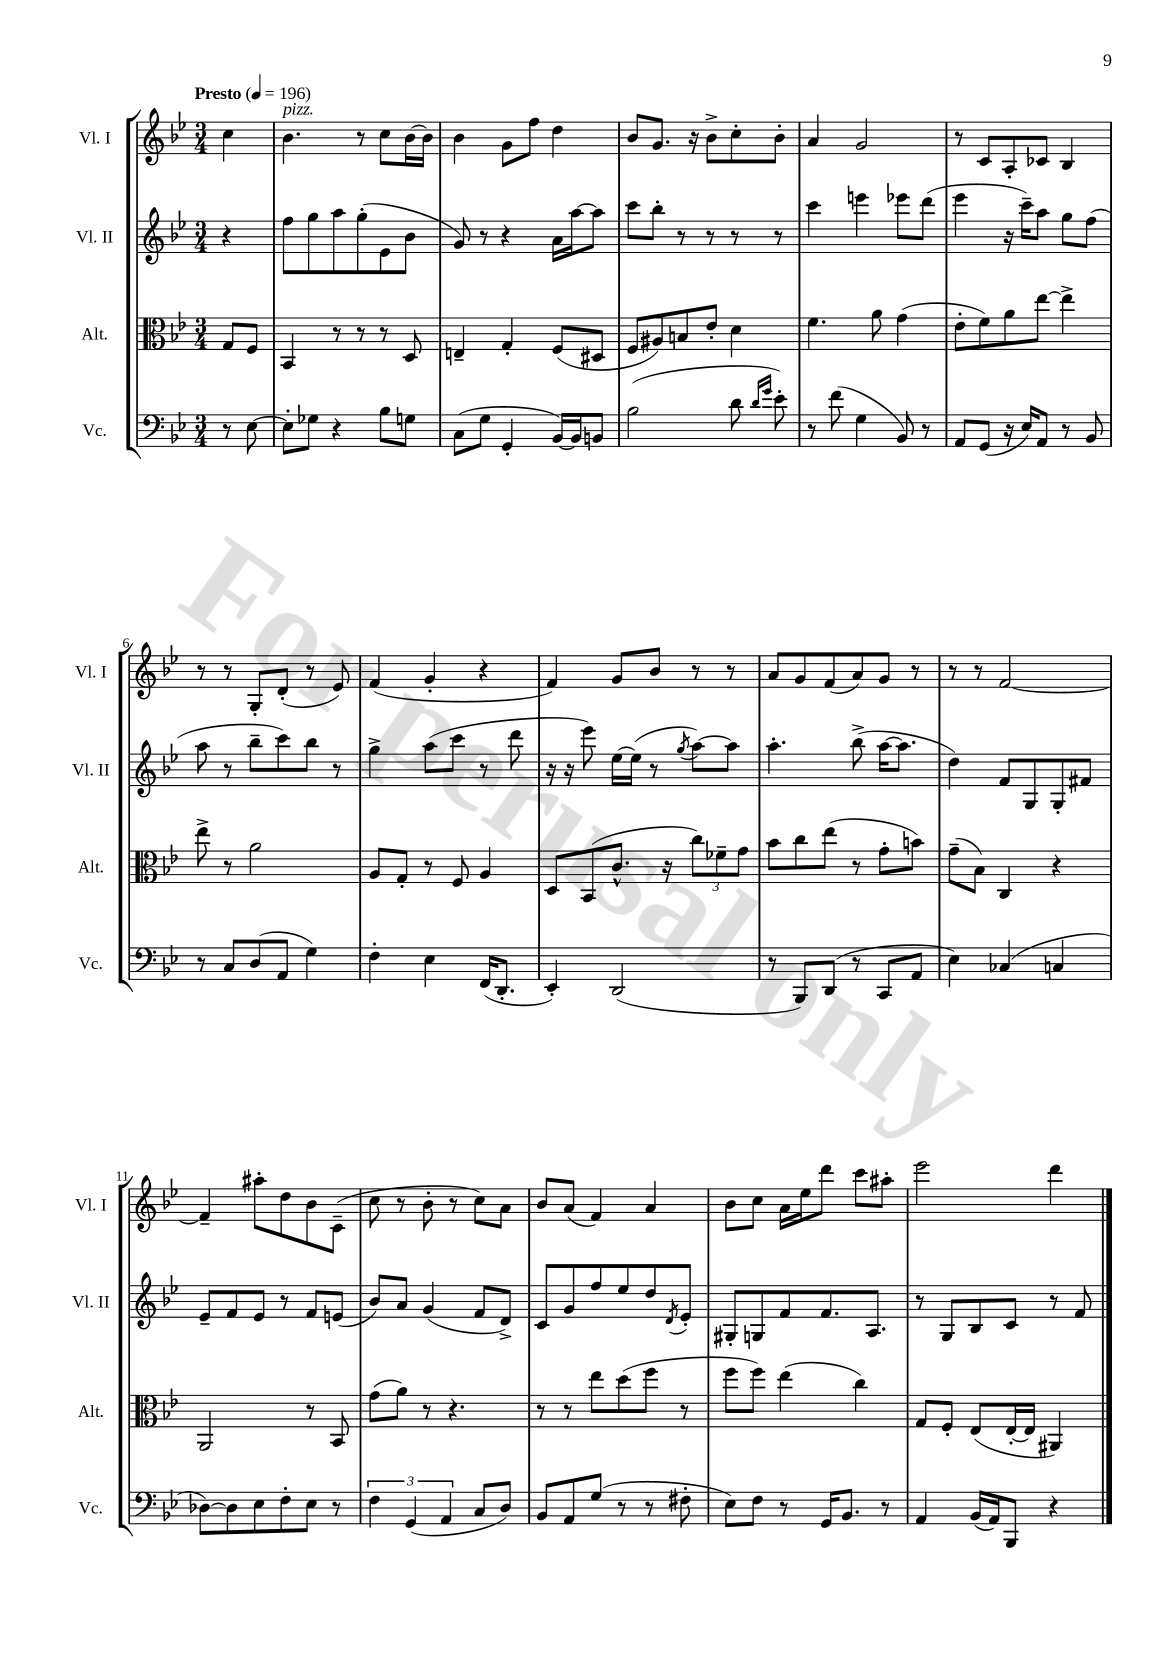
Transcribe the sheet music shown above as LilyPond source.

<<
\new StaffGroup <<
\new Staff = "s0" \with { instrumentName = "Vl. I" shortInstrumentName = "Vl. I" } {
    \clef treble \key bes \major \numericTimeSignature \time 3/4 \partial 4 \tempo "Presto" 4 = 196
    c''4 |
    bes'4.^\markup { \italic "pizz." } r8 c''8 bes'16~ bes'16 |
    bes'4 g'8 f''8 d''4 |
    bes'8 g'8. r16 bes'8-> c''8-. bes'8-. |
    a'4 g'2 |
    r8 c'8 a8-. ces'8 bes4 |
    r8 r8 g8-. d'8-.( r8 ees'8) |
    f'4( g'4-. r4 |
    f'4) g'8 bes'8 r8 r8 |
    a'8 g'8 f'8( a'8) g'8 r8 |
    r8 r8 f'2~ |
    f'4-- ais''8-. d''8 bes'8 c'8--( |
    c''8 r8 bes'8-. r8 c''8) a'8 |
    bes'8 a'8( f'4) a'4 |
    bes'8 c''8 a'16 ees''16 d'''8 c'''8 ais''8-. |
    ees'''2 d'''4 \bar "|." |
}
\new Staff = "s1" \with { instrumentName = "Vl. II" shortInstrumentName = "Vl. II" } {
    \clef treble \key bes \major \numericTimeSignature \time 3/4 \partial 4
    r4 |
    f''8 g''8 a''8 g''8-.( ees'8 bes'8 |
    g'8) r8 r4 a'16 a''16~ a''8 |
    c'''8 bes''8-. r8 r8 r8 r8 |
    c'''4 e'''4 ees'''8 d'''8( |
    ees'''4 r16 c'''16--) a''8 g''8 f''8( |
    a''8 r8 bes''8-- c'''8) bes''8 r8 |
    g''4-> a''8( c'''8 r8 d'''8 |
    r16 r16 ees'''8) ees''16~ ees''16( r8 \acciaccatura { g''8 } a''8~) a''8 |
    a''4.-. bes''8->( a''16~ a''8. |
    d''4) f'8 g8 g8-. fis'8 |
    ees'8-- f'8 ees'8 r8 f'8 e'8( |
    bes'8) a'8 g'4( f'8 d'8->) |
    c'8 g'8 f''8 ees''8 d''8 \acciaccatura { d'8 } ees'8-. |
    gis8-. g8 f'8 f'8. a8. |
    r8 g8 bes8 c'8 r8 f'8 \bar "|." |
}
\new Staff = "s2" \with { instrumentName = "Alt." shortInstrumentName = "Alt." } {
    \clef alto \key bes \major \numericTimeSignature \time 3/4 \partial 4
    g8 f8 |
    bes,4 r8 r8 r8 d8 |
    e4-- g4-. f8( dis8 |
    f8 ais8) b8 ees'8-. d'4 |
    f'4. a'8 g'4( |
    ees'8-. f'8) a'8 ees''8~ ees''4-> |
    ees''8-> r8 a'2 |
    a8 g8-. r8 f8 a4 |
    d8 bes,8( c'8.-^ r16 \tuplet 3/2 { c''8) fes'8-- g'8 } |
    bes'8 c''8 ees''8( r8 g'8-. b'8) |
    g'8--( bes8) c4 r4 |
    a,2 r8 bes,8 |
    g'8( a'8) r8 r4. |
    r8 r8 ees''8 d''8( f''8 r8 |
    f''8 f''8) ees''4( c''4) |
    g8 f8-. ees8( ees16~-. ees16 ais,4) \bar "|." |
}
\new Staff = "s3" \with { instrumentName = "Vc." shortInstrumentName = "Vc." } {
    \clef bass \key bes \major \numericTimeSignature \time 3/4 \partial 4
    r8 ees8~ |
    ees8-. ges8 r4 bes8 g8 |
    c8( g8 g,4-. bes,16~) bes,16 b,8 |
    bes2( d'8 \grace { d'16 g'16 } ees'8-.) |
    r8 f'8( g4 bes,8) r8 |
    a,8 g,8( r16 ees16) a,8 r8 bes,8 |
    r8 c8 d8( a,8 g4) |
    f4-. ees4 f,16( d,8.-. |
    ees,4-.) d,2( |
    r8 bes,,8) d,8( r8 c,8 a,8 |
    ees4) ces4( c4 |
    des8~) des8 ees8 f8-. ees8 r8 |
    \tuplet 3/2 { f4 g,4( a,4 } c8 d8) |
    bes,8 a,8 g8( r8 r8 fis8-. |
    ees8) f8 r8 g,16 bes,8. r8 |
    a,4 bes,16( a,16) bes,,8 r4 \bar "|." |
}
>>
>>
